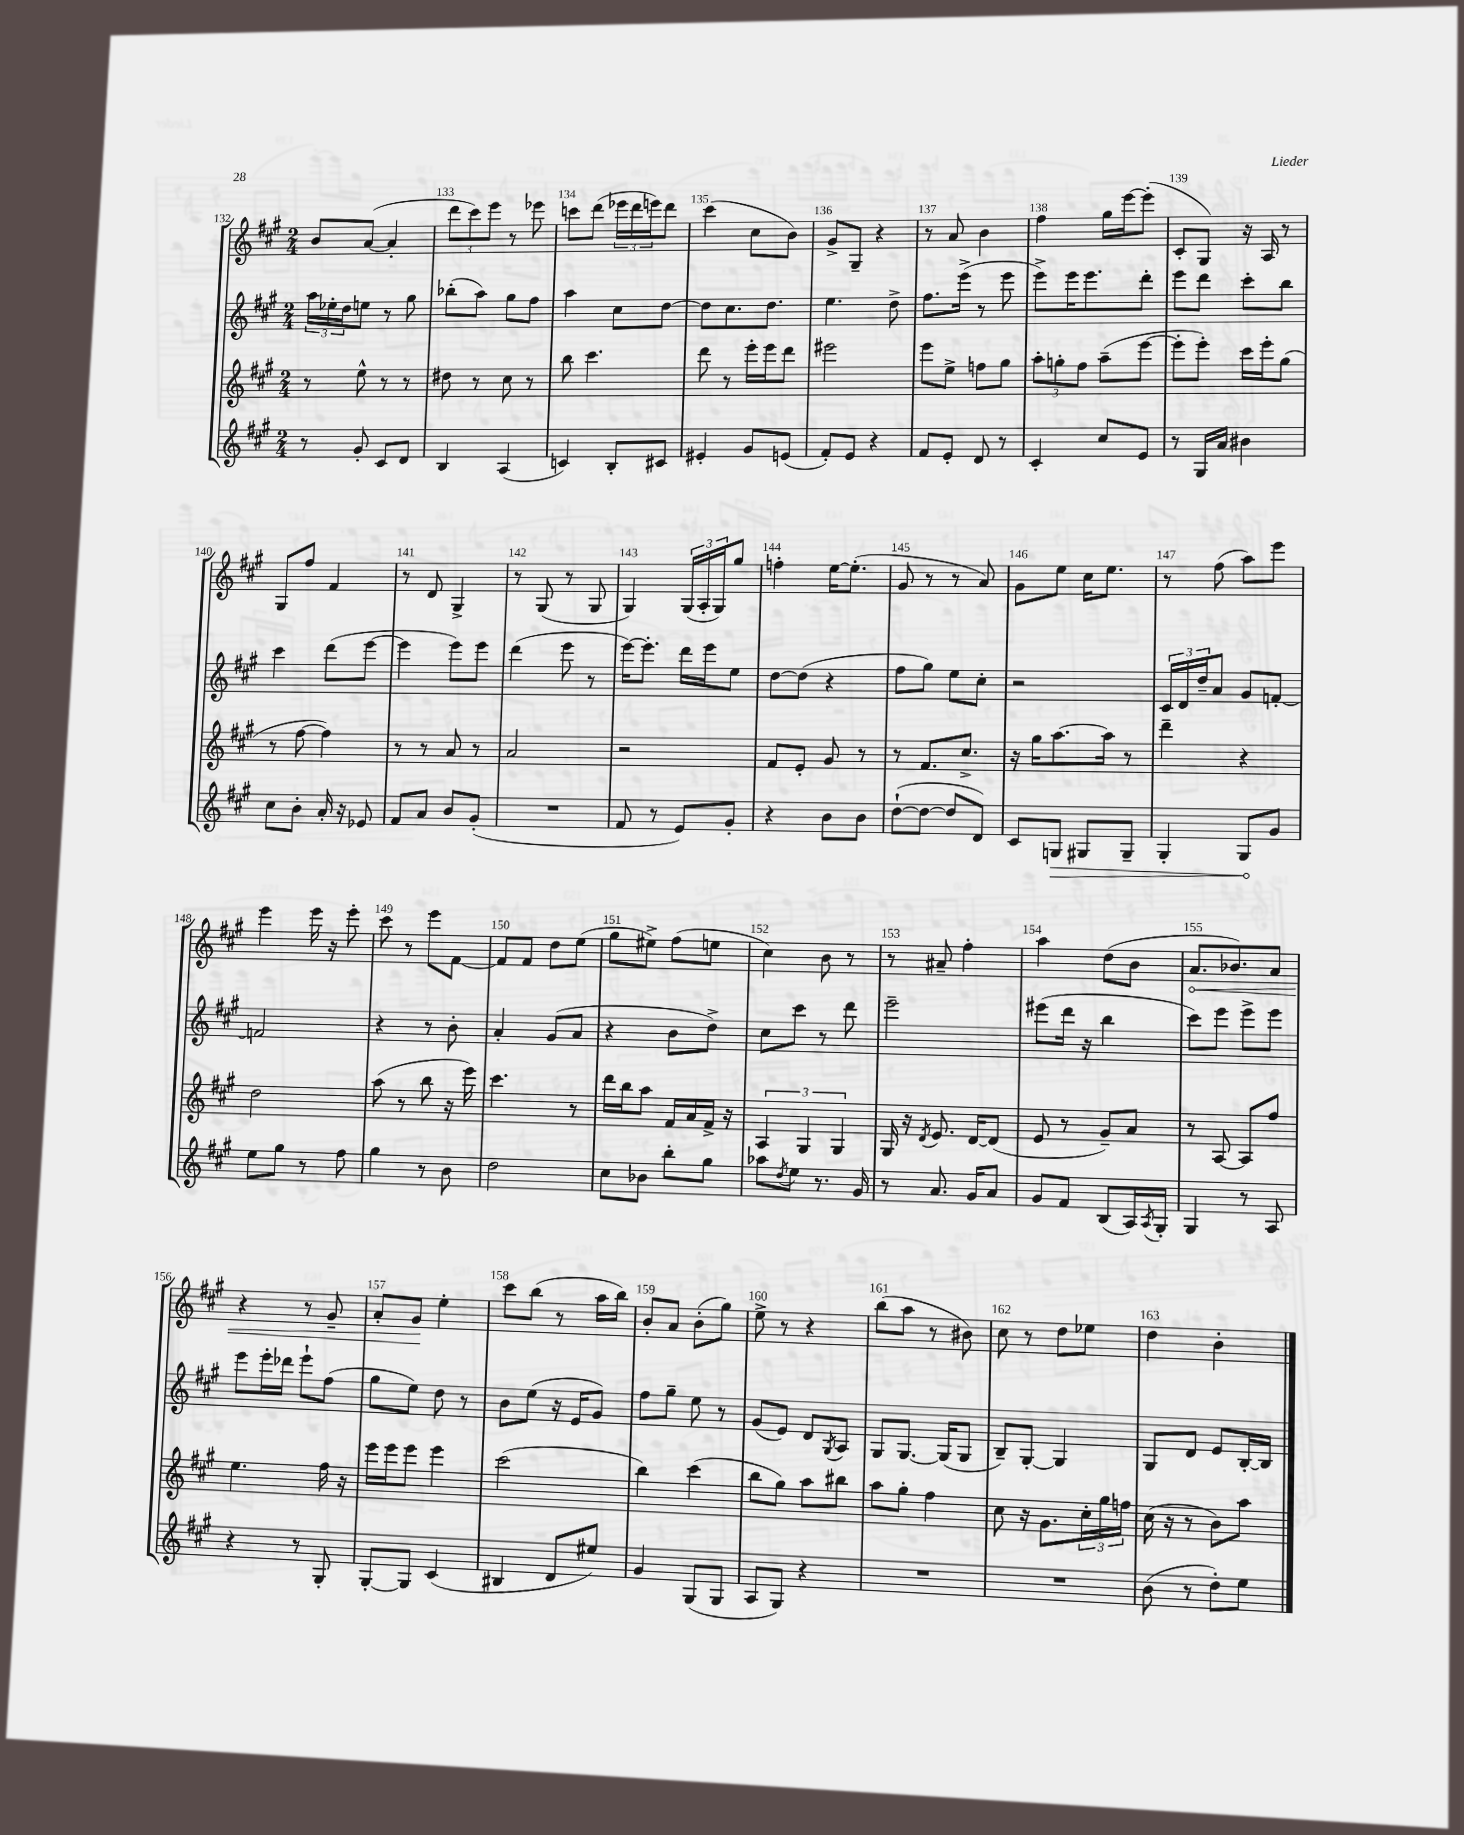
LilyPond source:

<<
\new StaffGroup <<
\new Staff = "s0" {
    \clef treble \key a \major \numericTimeSignature \time 2/4
    b'8 a'8~( a'4-. |
    \tuplet 3/2 { d'''8 cis'''8) e'''8 } r8 ees'''8 |
    c'''8 d'''8( \tuplet 3/2 { ees'''16 d'''16 e'''16) } d'''8 |
    cis'''4( cis''8 b'8) |
    gis'8-> gis8-- r4 |
    r8 a'8 b'4 |
    fis''4 gis''16 e'''16~ e'''8-.( |
    cis'8-. gis8) r16 a16 r8 |
    gis8 fis''8 fis'4 |
    r8 d'8 gis4-> |
    r8 gis8( r8 gis8 |
    gis4) \tuplet 3/2 { gis16( a16-. gis16) } gis''8 |
    f''4-. e''16~ e''8.-.( |
    gis'8 r8 r8 a'8) |
    gis'8 e''8 cis''16 e''8. |
    r8 fis''8( a''8) e'''8 |
    e'''4 e'''16 r16 e'''8-. |
    cis'''8 r8 e'''8 fis'8~ |
    fis'8 fis'8 d''8 e''8( |
    gis''8 eis''8->) fis''8( e''8 |
    cis''4) b'8 r8 |
    r8 ais'8-- fis''4-. |
    a''4 d''8( b'8 |
    \once \override Hairpin.circled-tip = ##t a'8.\< bes'8.) a'8 |
    r4 r8 gis'8-- |
    a'8-. gis'8\! e''4-. |
    cis'''8 b''8( r8 a''16 b''16) |
    b'8-. a'8 b'8-.( gis''8) |
    e''8-> r8 r4 |
    b''8( a''8 r8 bis'8) |
    cis''8 r8 d''8 ees''8 |
    d''4 b'4-. \bar "|." |
}
\new Staff = "s1" {
    \clef treble \key a \major \numericTimeSignature \time 2/4
    \tuplet 3/2 { a''16 ees''16-. d''16 } e''8 r8 gis''8 |
    bes''8-.( a''8) gis''8 fis''8 |
    a''4 cis''8 d''8~ |
    d''8 cis''8. d''8. |
    e''4. d''8-> |
    fis''8. e'''16->( r8 e'''8 |
    e'''8->) e'''16 e'''8. d'''8-. |
    e'''8 d'''8 cis'''8-. b''8 |
    cis'''4 d'''8( e'''8~ |
    e'''4 e'''8) e'''8 |
    d'''4( e'''8 r8 |
    e'''16~) e'''8.-. d'''16 e'''16 e''8 |
    d''8~ d''8( r4 |
    fis''8 gis''8) e''8 cis''8-. |
    r2 |
    \tuplet 3/2 { cis'16 d'16 d''16-- } a'8 gis'8 f'8~-. |
    f'2 |
    r4 r8 b'8-. |
    a'4-. gis'8( a'8 |
    r4 b'8 d''8->) |
    cis''8 cis'''8 r8 d'''8 |
    e'''2-- |
    eis'''8( d'''16 r16 b''4 |
    cis'''8) e'''8 e'''8-> e'''8 |
    e'''8 e'''16-. des'''16 e'''8-! fis''8( |
    gis''8 e''8) d''8 r8 |
    b'8 e''8( r16 e'16 gis'8) |
    fis''8 gis''8-- e''8 r8 |
    gis'8( e'8) d'8 \acciaccatura { gis8 } a8 |
    gis8 gis8.~ gis16( gis8 |
    b8--) gis8~-. gis4 |
    gis8 d'8 e'8 b16~-. b16 \bar "|." |
}
\new Staff = "s2" {
    \clef treble \key a \major \numericTimeSignature \time 2/4
    r8 e''8-^ r8 r8 |
    dis''8 r8 cis''8 r8 |
    b''8 cis'''4. |
    d'''8 r8 e'''16-. e'''16 d'''8 |
    eis'''2 |
    e'''8 e''8-> f''8 gis''8 |
    \tuplet 3/2 { a''8-. g''8-. fis''8 } a''8--( e'''8~ |
    e'''8-. e'''8-.) cis'''16 e'''16-. gis''8( |
    r8 fis''8~ fis''4) |
    r8 r8 a'8 r8 |
    a'2 |
    r2 |
    fis'8 e'8-. gis'8 r8 |
    r8 fis'8. cis''8.-> |
    r16 gis''16 a''8.~ a''16 r8 |
    d'''4-- r4 |
    d''2 |
    a''8( r8 b''8 r16 e'''16) |
    cis'''4. r8 |
    d'''16 b''16 a''8 fis'16 a'16 fis'16-> r16 |
    \tuplet 3/2 { a4 gis4 gis4 } |
    gis16 r16 \acciaccatura { d'8 } e'8. d'16~ d'8( |
    e'8 r8 gis'8--) a'8 |
    r8 a8~ a8 fis''8 |
    e''4. fis''16 r16 |
    e'''16 e'''16 e'''8 e'''4 |
    cis'''2( |
    b''4) cis'''4( |
    b''8 gis''8) a''8 bis''8 |
    a''8 gis''8-. fis''4 |
    cis''8 r16 gis'8. \tuplet 3/2 { cis''16-. gis''16 f''16 } |
    cis''16( r16 r8 b'8) a''8 \bar "|." |
}
\new Staff = "s3" {
    \clef treble \key a \major \numericTimeSignature \time 2/4
    r8 gis'8-. cis'8 d'8 |
    b4 a4( |
    c'4) b8-. cis'8 |
    eis'4-. gis'8 e'8( |
    fis'8-.) e'8 r4 |
    fis'8 e'8-. d'8 r8 |
    cis'4-. cis''8 e'8 |
    r8 gis16 a'16 bis'4 |
    cis''8 b'8-. a'16-. r16 ees'8 |
    fis'8 a'8 b'8 gis'8-.( |
    R2 |
    fis'8 r8 e'8) gis'8-. |
    r4 b'8 b'8 |
    d''8~-!( d''8~ d''8 d'8) |
    cis'8 \once \override Hairpin.circled-tip = ##t g8\> gis8 gis8-- |
    gis4-. gis8\! gis'8 |
    e''8 gis''8 r8 fis''8 |
    gis''4 r8 b'8 |
    d''2 |
    cis''8 bes'8 b''8-. gis''8 |
    aes''8 \acciaccatura { d''8 } e''8 r8. gis'16 |
    r8 a'8. gis'16 a'8 |
    gis'8 fis'8 b8( a16) \acciaccatura { a8 } gis16-. |
    gis4 r8 a8 |
    r4 r8 gis8-. |
    gis8~-. gis8 cis'4( |
    bis4 d'8 eis''8) |
    gis'4 gis8( gis8 |
    a8 gis8) r4 |
    R2 |
    R2 |
    b'8( r8 d''8-.) e''8 \bar "|." |
}
>>
>>
\layout { \context { \Score currentBarNumber = #132 \override BarNumber.break-visibility = ##(#f #t #t) barNumberVisibility = #all-bar-numbers-visible } }
